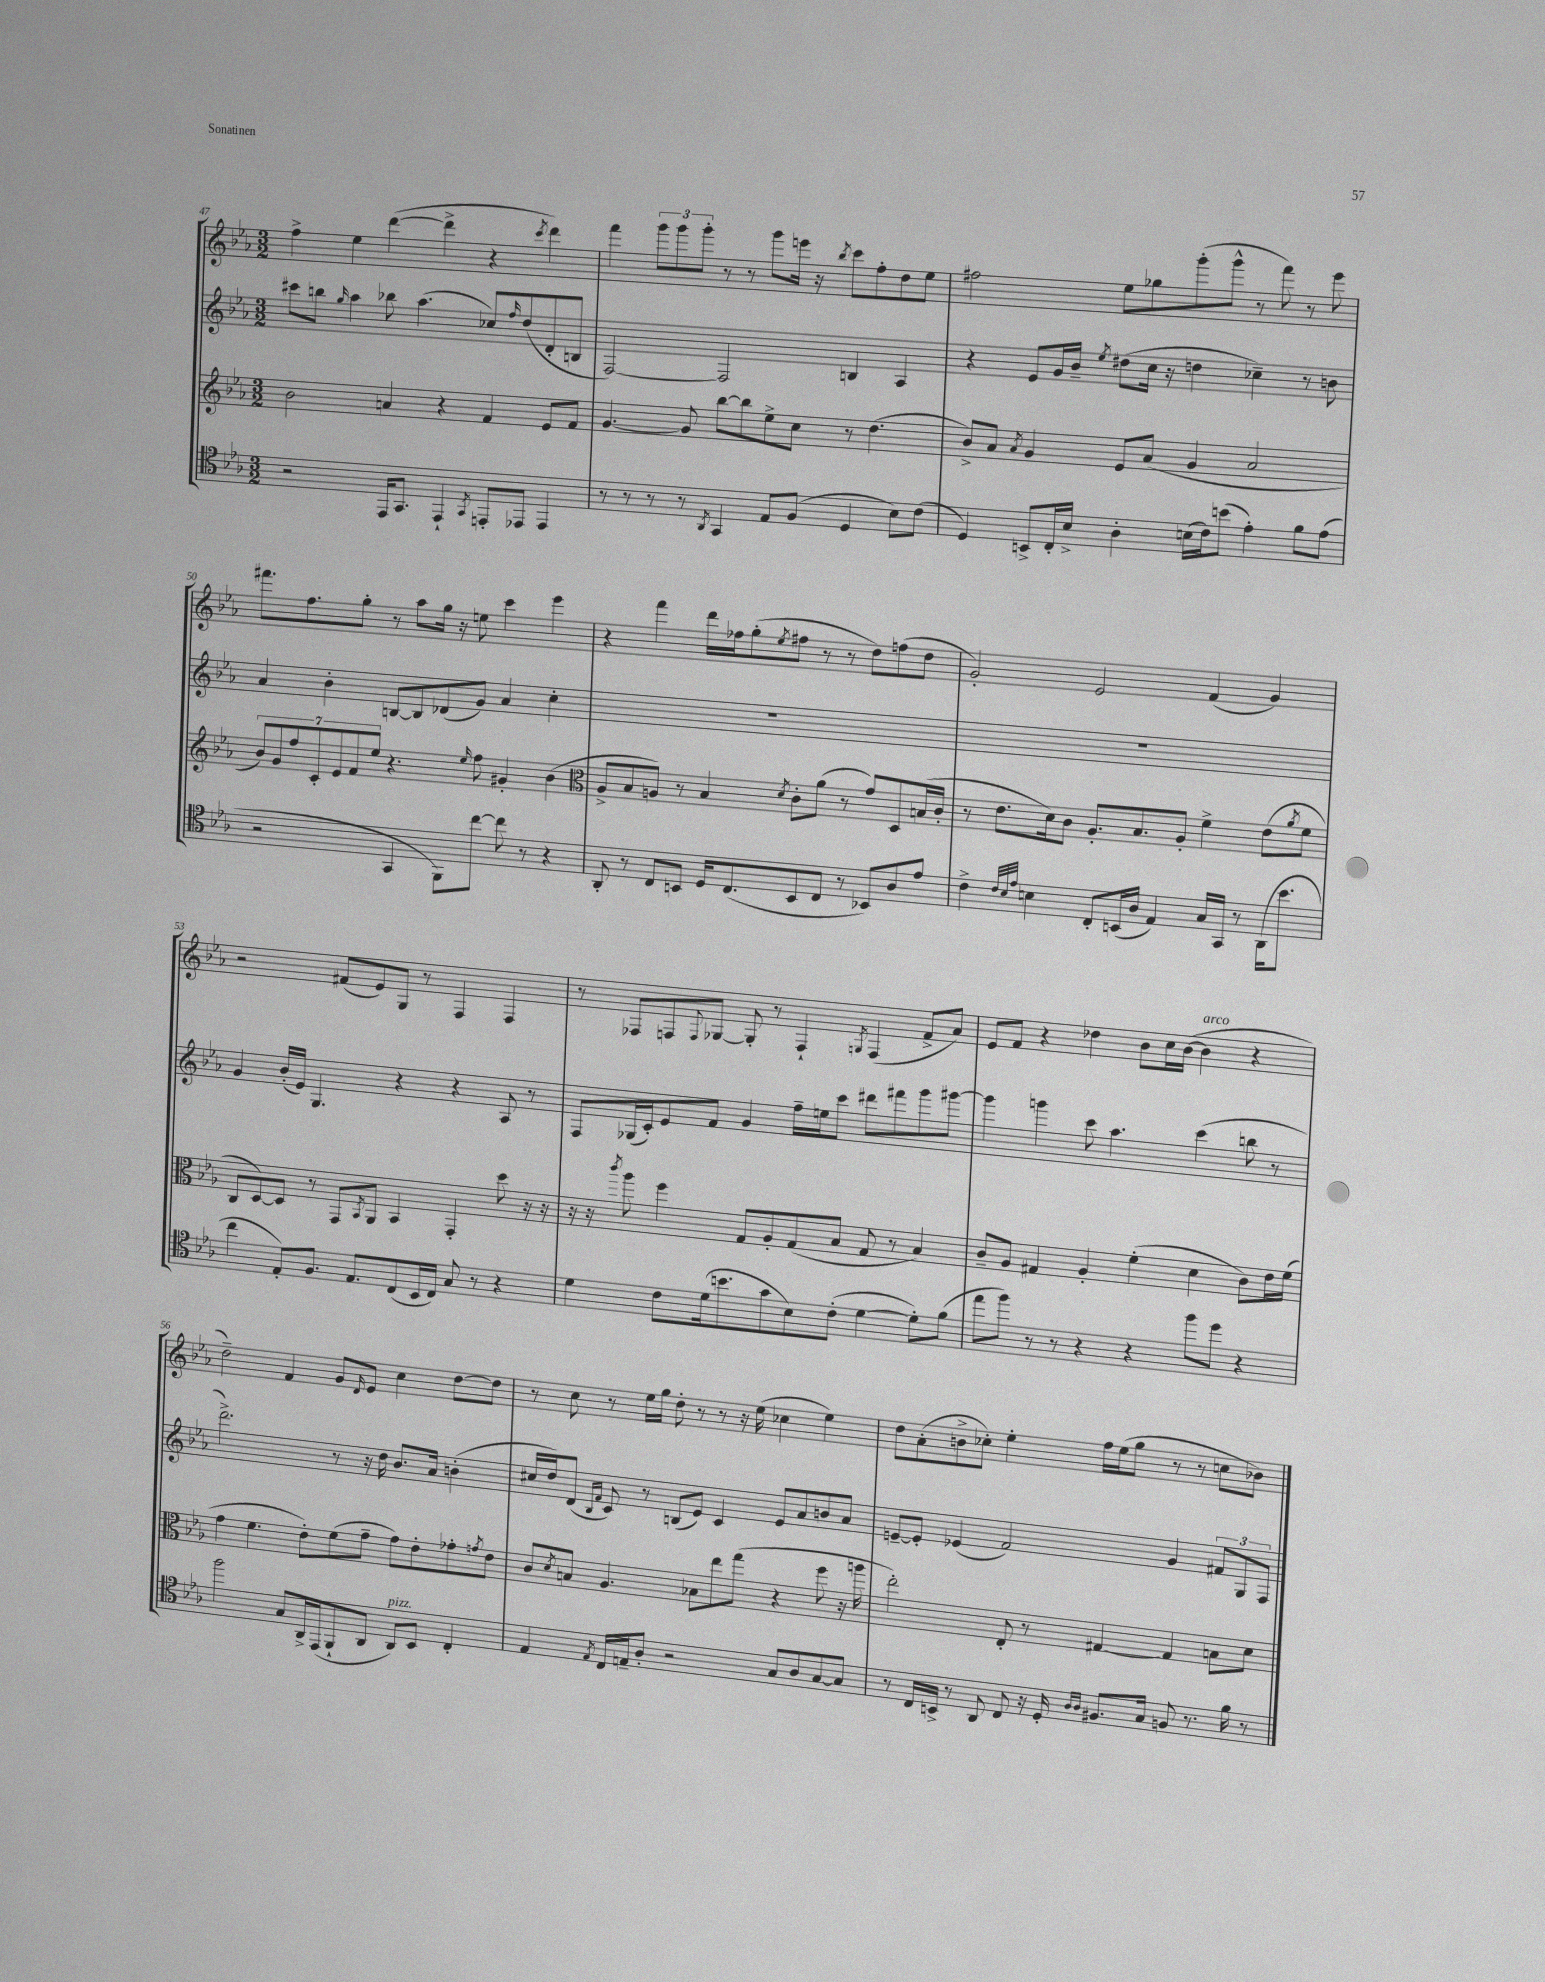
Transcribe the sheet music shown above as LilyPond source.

<<
\new StaffGroup <<
\new Staff = "s0" {
    \clef treble \key ees \major \numericTimeSignature \time 3/2
    f''4-> ees''4 d'''4~( d'''4-> r4 \acciaccatura { c'''8 } d'''4) |
    f'''4 \tuplet 3/2 { g'''8 g'''8 g'''8-. } r8 r8 g'''8 e'''16 r16 \acciaccatura { bes''8 } c'''8 f''8-. d''8 ees''8 |
    fis''2 ees''8 ges''8 g'''8-.( g'''8-^ r8 f'''8) r8 ees'''8 |
    fis'''8. f''8. g''8-. r8 aes''8 g''16 r16 e''8 c'''4 ees'''4 |
    r4 f'''4 d'''16 fes''16 g''8-.( \acciaccatura { ees''8 } fis''8 r8 r8 d''8) f''8( d''8 |
    g'2-.) ees'2 f'4( g'4) |
    r2 fis'8( ees'8) g8 r8 f4 f4 |
    r8 fes8 f8 \appoggiatura { f8 } ges8~ ges8-. r8 f4-! \acciaccatura { g8 } f4( f'8-> aes'8) |
    ees'8 f'8 r4 des''4 bes'8 c''16 bes'16~( bes'4^\markup { \italic "arco" } r4 |
    d''2--) f'4 g'8 \grace { d'16 } ees'8 c''4 d''8~ d''8 |
    r8 c''8 r8 ees''16 g''16 d''8-. r8 r8 r16 ees''16( ces''4 ees''4) |
    d''8 aes'8-.( b'8-> ces''8-.) ees''4-. f''16 ees''16( g''8 r8 r8 c''8 bes'8) \bar "|." |
}
\new Staff = "s1" {
    \clef treble \key ees \major \numericTimeSignature \time 3/2
    cis'''8 b''8 \grace { g''16 } aes''4 bes''8 aes''4.( ces''8) \grace { f''16 } d''8( d'8-. b8 |
    f2~) f2 b4 aes4 |
    r4 ees'8 g'16 bes'16-- \acciaccatura { ees''8 } dis''8( c''16 r16 d''4 ces''4--) r8 b'8 |
    aes'4 bes'4-. b8~ b8 des'8( g'8) aes'4 c''4-. |
    R1. |
    R1. |
    g'4 bes'16-.( ees'16) g4. r4 r4 aes8 r8 |
    f8 ges16( c'16-.) ees'8 f'8 g'4 f''16-- e''16 c'''8 dis'''8 fis'''8 g'''8 gis'''8~ |
    gis'''4 g'''4 c'''8 aes''4. c'''4( b''8 r8 |
    d'''2.->) r8 r16 d''16 bes'8. aes'16 b'4-.( |
    cis''16 d''16) d'8( \grace { bes16 f'16 } c'8) r8 b8( ees'8) c'4 ees'8 aes'8 b'8 aes'8 |
    e'8~-- e'8-. ees'4( f'2) g'4 \tuplet 3/2 { fis'8 g8 f8 } \bar "|." |
}
\new Staff = "s2" {
    \clef treble \key ees \major \numericTimeSignature \time 3/2
    bes'2 a'4 r4 f'4 ees'8 f'8 |
    g'4.~ g'8 bes''8~ bes''8 ees''8-> c''8 r8 d''4.( |
    bes'8->) aes'8 \acciaccatura { aes'8 } g'4 ees'8 aes'8( g'4 aes'2 |
    \tuplet 7/4 { bes'8) g'8 f''8 c'8-. ees'8 f'8 ees''8 } r4. \grace { ees''16 } f''8 gis'4-. bes'4( |
    \clef alto aes8-> bes8 a8) r8 bes4 \acciaccatura { d'8 } c'8-. aes'8( r8 g'8) d8 b16( c'16-. |
    r8 ees'8. d'16) c'8 aes8.-. bes8. aes8-. f'4-> ees'8( \acciaccatura { aes'8 } f'8 |
    c8 d8~) d8 r8 g,8 \acciaccatura { bes,8 } aes,8 bes,4 g,4-. d''8 r16 r16 |
    r16 r16 \acciaccatura { c'''8 } aes''8 f''4 g8 aes8-. g8( bes8 g8 r8 bes4) |
    c'8-- aes8 gis4 aes4-. f'4-.( d'4 c'8) ees'16 f'16( |
    g'4 f'4. ees'8-.) f'8( g'8-- g'8) ees'8-. ges'8-. \acciaccatura { g'8 } ees'8 |
    c'8 \acciaccatura { d'8 } b8 aes4. bes8 ees''8 g''8( r4 f''8 r16 a''16 |
    ees''2-.) ees8-. r8 gis4~ gis4 b8 d'8 \bar "|." |
}
\new Staff = "s3" {
    \clef tenor \key ees \major \numericTimeSignature \time 3/2
    r2 ees,16 g,8. ees,4-! \acciaccatura { g,8 } e,8-. ees,8 ees,4 |
    r8 r8 r8 r8 \acciaccatura { aes,8 } g,4 ees8 f8( d4 bes8) c'8( |
    d4) b,8-> c16-. bes16-> aes4-. b16( c'16) b'8( ees'4-.) f'8 ees'8( |
    r2 g,4 f,8) c''8~ c''8 r8 r4 |
    aes,8-. r8 c8 b,8 d16 c8.( b,8 c8 r8 bes,8) aes8 ees'8 |
    c'4-> \grace { c'32 bes32 ees'32 } b4 c8-. b,16( aes16 ees4) g16 g,16 r8 aes,16( bes'8. |
    c''4 ees8-.) f8. ees8. c8( bes,16 c16) g8 r8 r4 |
    d'4 c'8 d'16( b'8. g'8 bes8) c'8-.( d'4~ d'8-.) f'8( |
    ees''8 f''8) r8 r8 r4 r4 f''8 d''8 r4 |
    f''2 g8 aes,16-> ees,16( f,8-! aes,8 aes,8^\markup { \italic "pizz." }) bes,8 c4-. |
    ees4 \acciaccatura { ees8 } c16 e16-- aes8-. r2 g8 aes8 g8~ g8 |
    r8 c16 b,16-> r8 aes,8 c8 r16 d16-. \grace { aes16 aes16 } fis8. g16 f8 r8. f'16 r8 \bar "|." |
}
>>
>>
\layout { \context { \Score currentBarNumber = #47 } }
